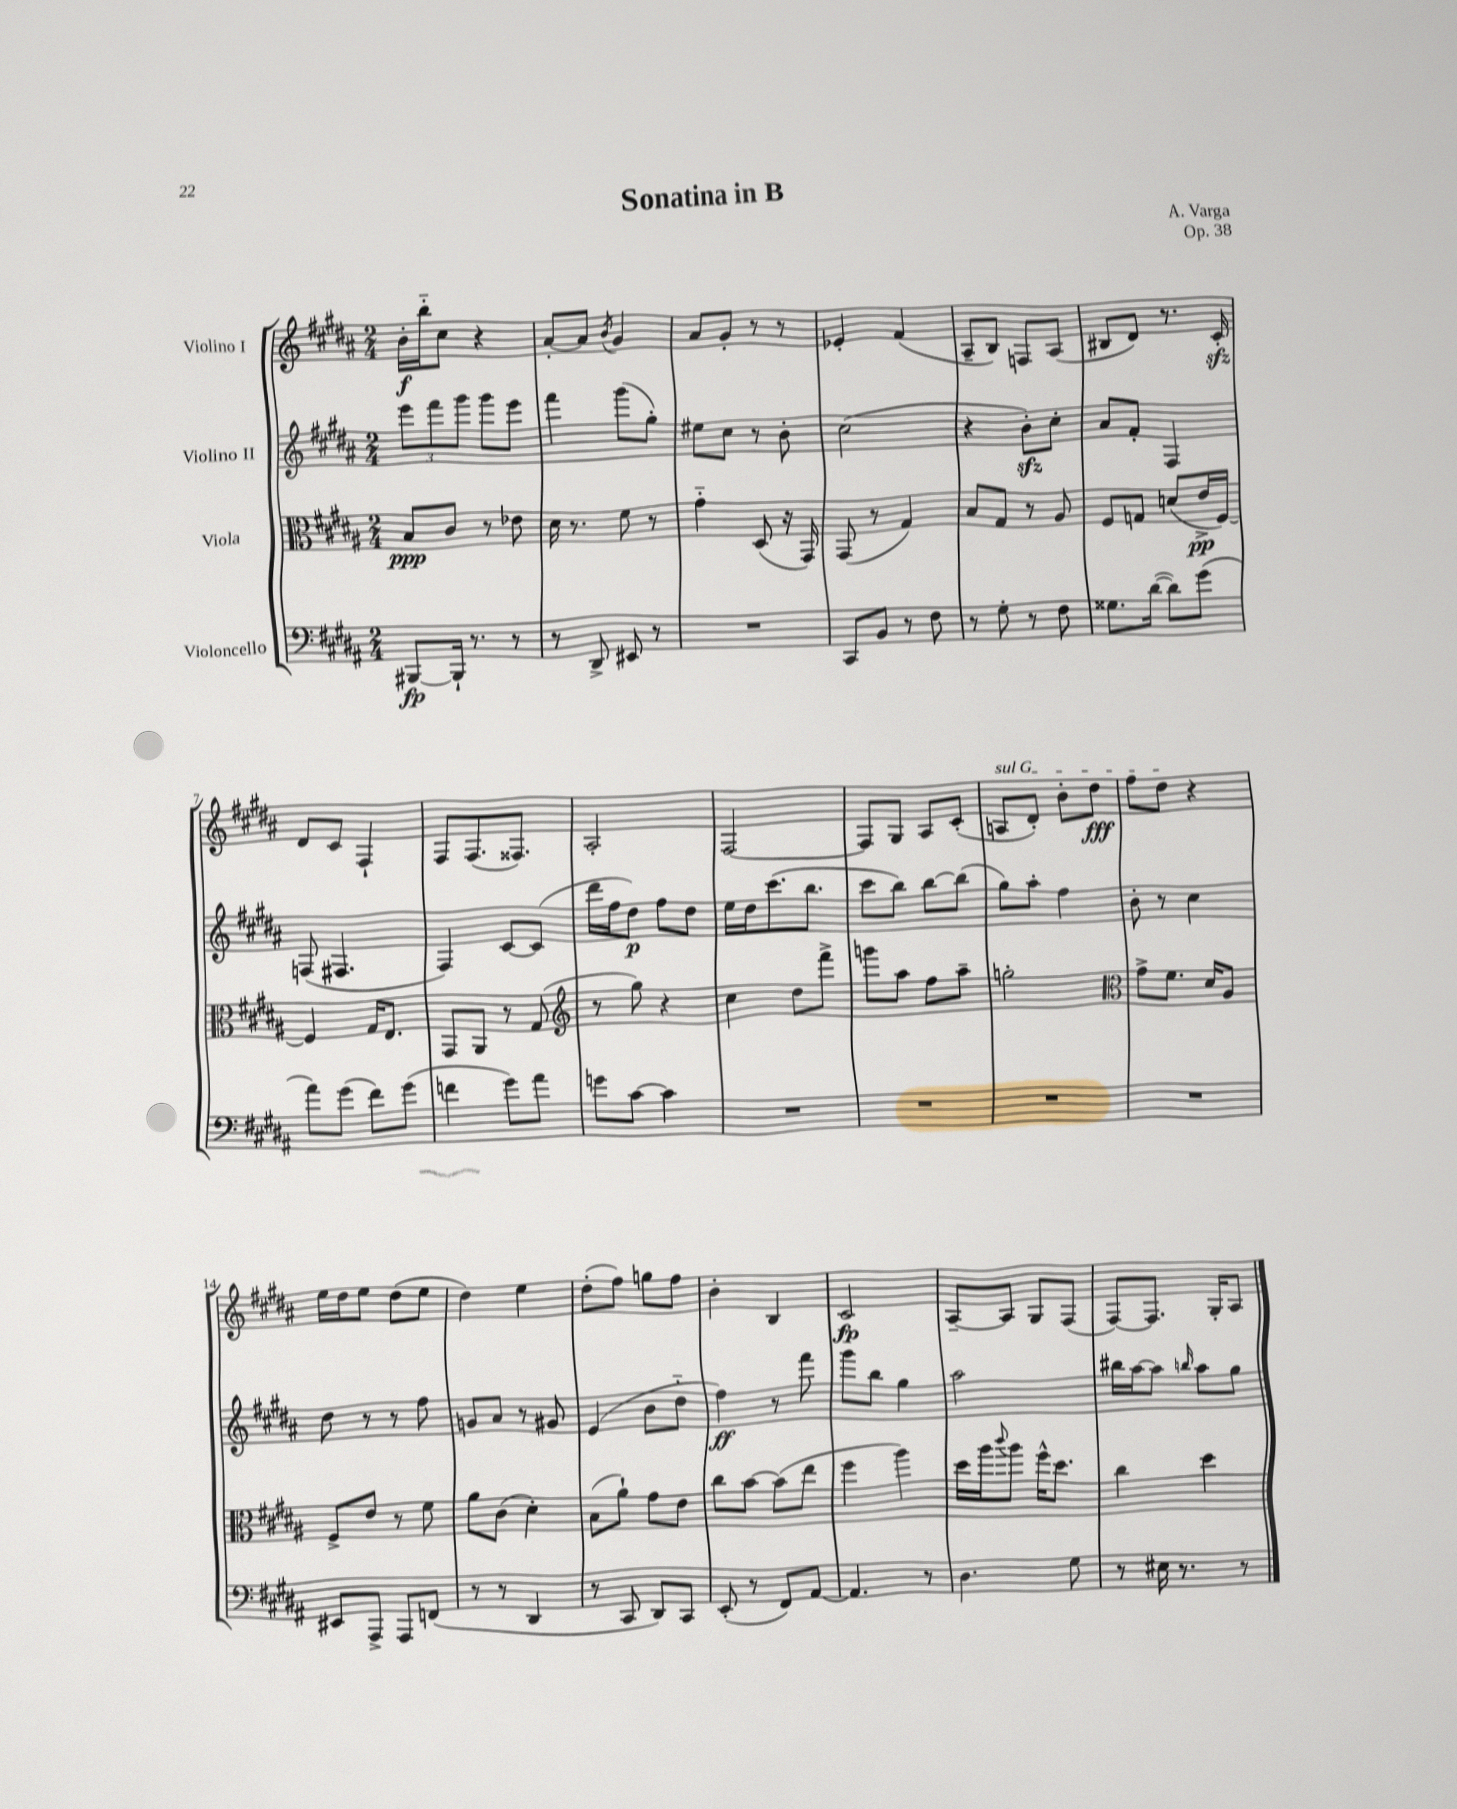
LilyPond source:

\header { title = "Sonatina in B" composer = "A. Varga" opus = "Op. 38" }
<<
\new StaffGroup <<
\new Staff = "s0" \with { instrumentName = "Violino I" } {
    \clef treble \key b \major \numericTimeSignature \time 2/4
    b'16-.\f b''16-_ cis''8 r4 |
    ais'8~-. ais'8 \acciaccatura { b'8 } gis'4 |
    ais'8 gis'8-. r8 r8 |
    ees'4-. fis'4( |
    ais8-- b8) f8 ais8( |
    bis8 dis'8) r8. cis'16-.\sfz |
    dis'8 cis'8 fis4-! |
    fis8 fis8.( fisis8.) |
    ais2-. |
    fis2~ |
    fis8 gis8 ais8 cis'8-.( |
    \once \override TextSpanner.bound-details.left.text = \markup { \italic "sul G" } a8\startTextSpan dis'8-.) b'8-. dis''8\fff |
    fis''8 dis''8\stopTextSpan r4 |
    e''16 dis''16 e''8 dis''8( e''8 |
    dis''4) e''4 |
    dis''8-.( fis''8) g''8 fis''8 |
    b'4-. b4 |
    cis'2\fp |
    ais8~-- ais8 gis8 fis8( |
    fis8~) fis8. gis16-. ais8 \bar "|." |
}
\new Staff = "s1" \with { instrumentName = "Violino II" } {
    \clef treble \key b \major \numericTimeSignature \time 2/4
    \tuplet 3/2 { e'''8 fis'''8 gis'''8 } gis'''8 e'''8 |
    fis'''4 gis'''8( gis''8-.) |
    eis''8 cis''8 r8 b'8-. |
    cis''2( |
    r4 b'8-.\sfz) cis''8-. |
    ais'8 fis'8-. fis4 |
    f8( fis4. |
    fis4) cis'8~ cis'8( |
    dis'''16 fis''16 dis''8\p) fis''8 dis''8 |
    e''16 dis''16 cis'''8.( b''8. |
    cis'''8 b''8) b''8~ b''8( |
    gis''8) ais''8-. fis''4 |
    b'8-. r8 cis''4 |
    dis''8 r8 r8 fis''8 |
    g'8 ais'8 r8 gis'8 |
    e'4( b'8 dis''8-_ |
    fis''4\ff) r8 fis'''8 |
    gis'''8 b''8 gis''4 |
    ais''2 |
    bis''16 ais''16~ ais''8 \grace { b''16 } ais''8 gis''8 \bar "|." |
}
\new Staff = "s2" \with { instrumentName = "Viola" } {
    \clef alto \key b \major \numericTimeSignature \time 2/4
    b8\ppp cis'8 r8 ees'8 |
    dis'16 r8. fis'8 r8 |
    gis'4-_ dis8( r16 gis,16) |
    gis,8( r8 gis4) |
    b8 gis8 r8 ais8 |
    fis8 g8 d'8( e'16->\pp fis16~) |
    fis4 gis16 e8. |
    gis,8 ais,8 r8 gis8( |
    \clef treble r8 gis''8) r4 |
    cis''4 dis''8 fis'''8-> |
    g'''8 ais''8 fis''8 ais''8-- |
    g''2-. |
    \clef alto gis'8-> fis'8. dis'16 ais8 |
    fis8-> e'8 r8 fis'8 |
    ais'8 cis'8( dis'4-.) |
    b8( ais'8-!) gis'8 e'8 |
    cis''8 b'8~ b'8( e''8 |
    fis''4 ais''4) |
    dis''16 ais''16 \appoggiatura { cis'''8 } ais''8 fis''16-^ dis''8. |
    cis''4 dis''4 \bar "|." |
}
\new Staff = "s3" \with { instrumentName = "Violoncello" } {
    \clef bass \key b \major \numericTimeSignature \time 2/4
    bis,,8~\fp bis,,16-! r8. r8 |
    r8 dis,8-> eis,8 r8 |
    R2 |
    cis,8 b,8 r8 fis8 |
    r8 gis8-. r8 fis8 |
    gisis8. dis'16~( dis'8) gis'8( |
    ais'8) gis'8( fis'8) gis'8( |
    f'4 gis'8) ais'8 |
    g'8 cis'8~ cis'4 |
    R2 |
    R2 |
    R2 |
    R2 |
    eis,8 ais,,8-> ais,,8 f,8( |
    r8 r8 dis,4 |
    r8 cis,8 dis,8) cis,8 |
    e,8-.( r8 fis,8) ais,8~ |
    ais,4. r8 |
    dis4. gis8 |
    r8 eis16 r8. r8 \bar "|." |
}
>>
>>
